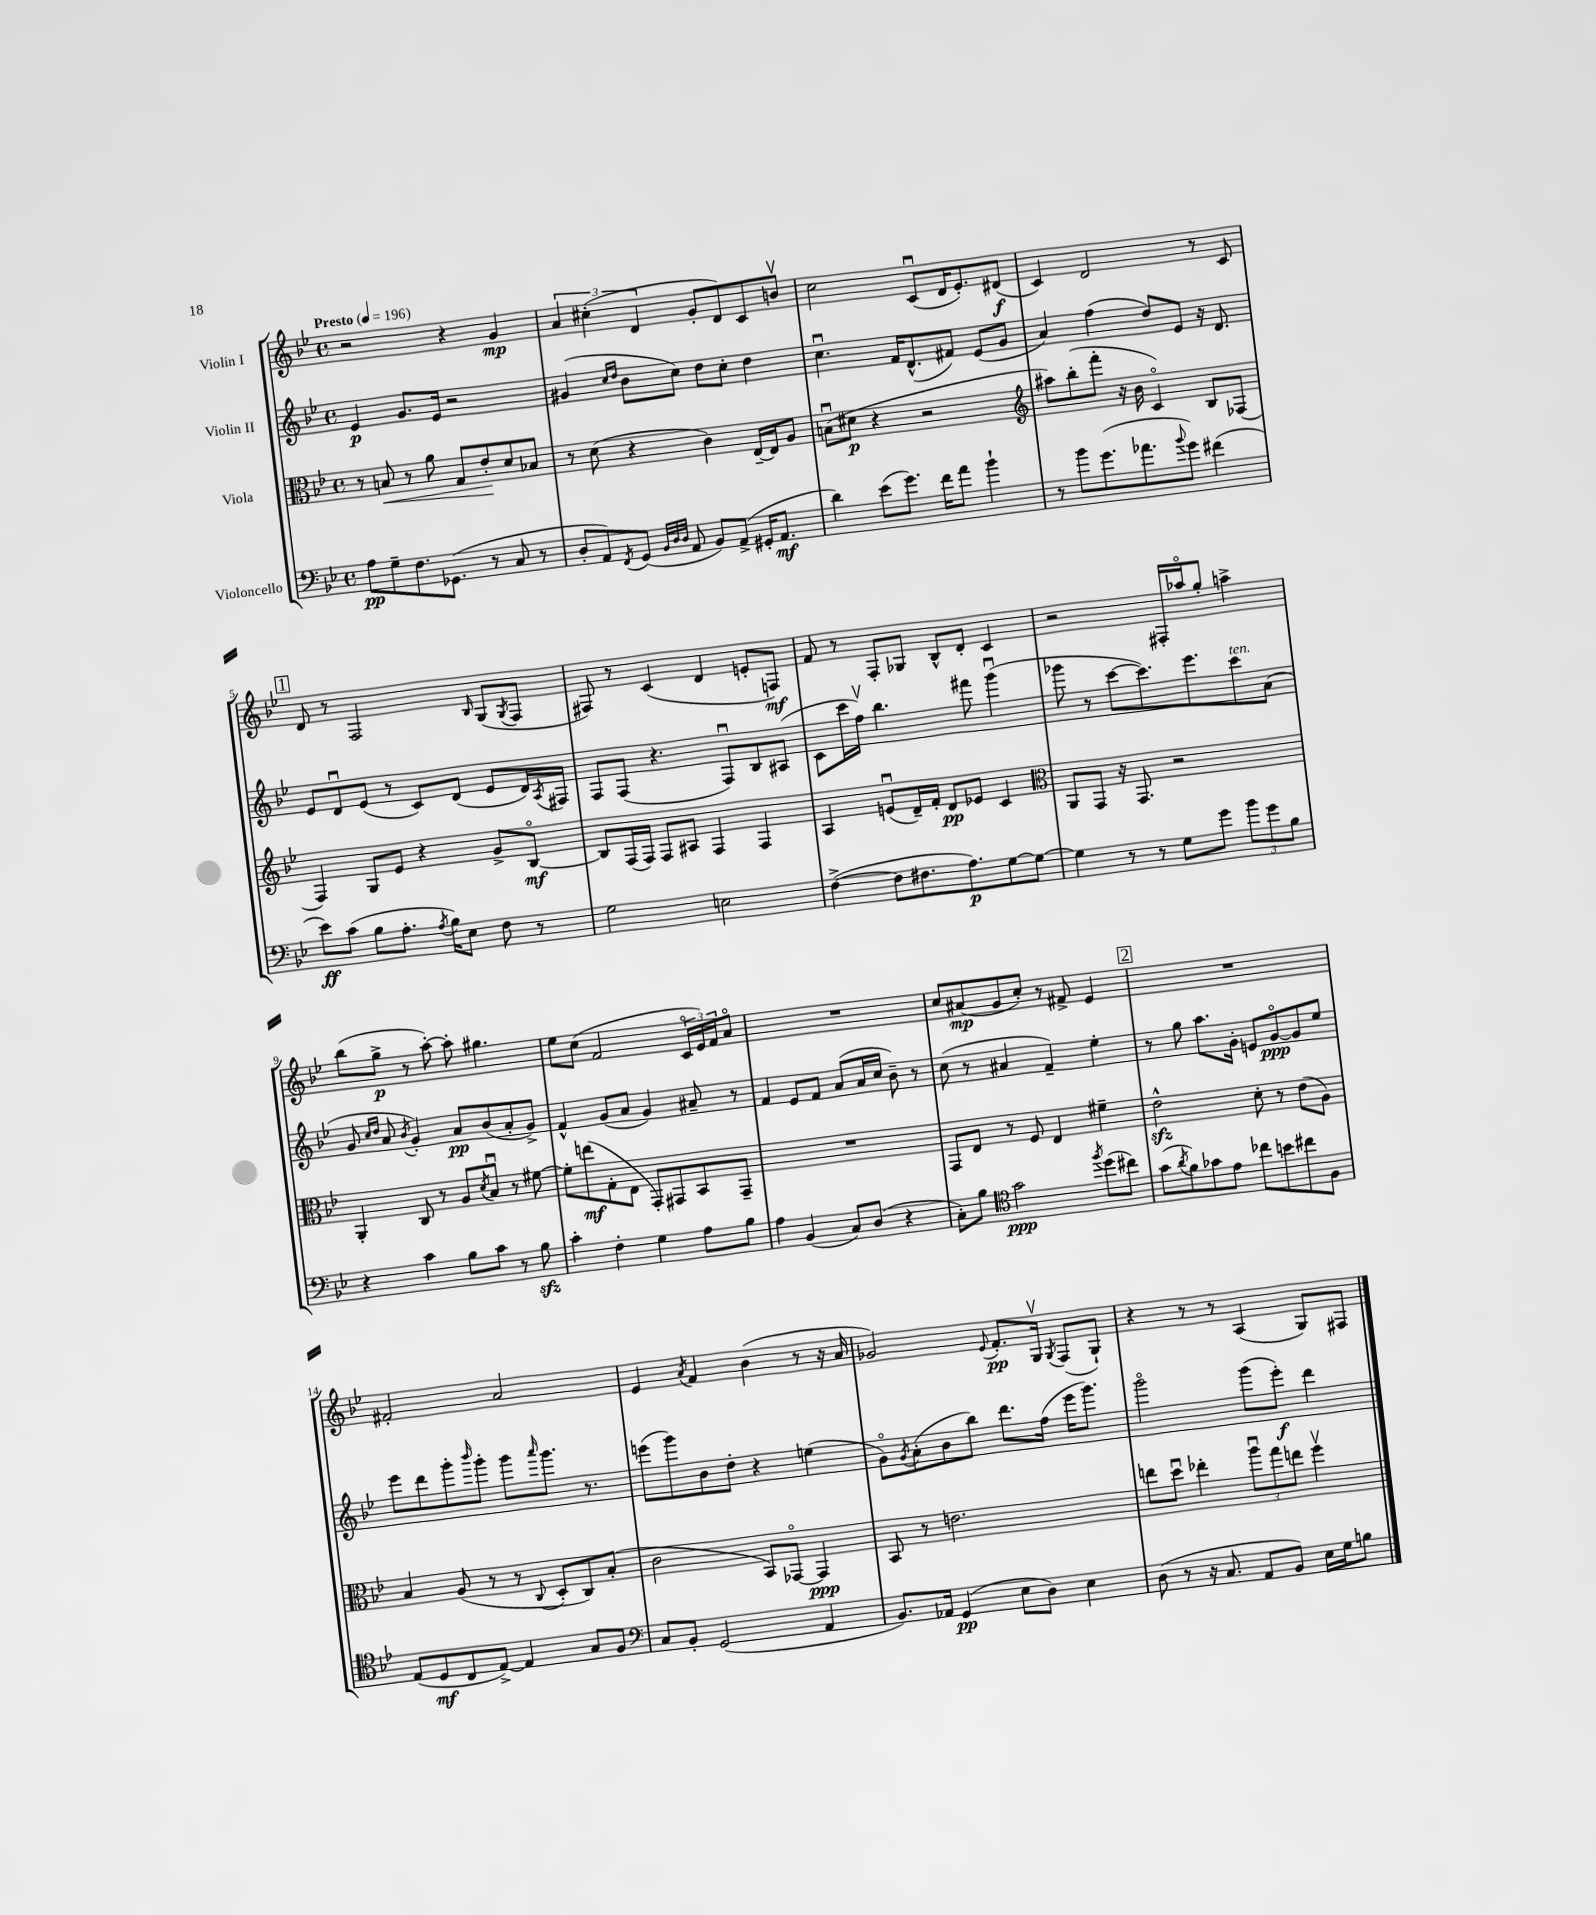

**kern	**kern	**kern	**kern
*staff4	*staff3	*staff2	*staff1
*clefF4	*clefC3	*clefG2	*clefG2
*k[b-e-]	*k[b-e-]	*k[b-e-]	*k[b-e-]
*M4/4	*M4/4	*M4/4	*M4/4
*met(c)	*met(c)	*met(c)	*met(c)
*MM196	*MM196	*MM196	*MM196
8A\L	8r	4e-/	2r
8G~\	8B/	.	.
8.F\	8r	8.g/L	.
.	8a\	.	.
(8.GG-\J	.	16e-/Jk	.
.	8G/L	2r	4r
8r	8e-'/	.	.
8C/	8d/	.	4g/
8r	8B-/J	.	.
=	=	=	=
8D'/L	8r	(4g#/	6a/
8AA/)	(8d\	.	.
.	.	.	(6cc#'\
.	.	16qqcc/LL	.
8qFF/	.	16qqdd/JJ	.
(8GG/J	4r	8b-\L	.
.	.	.	6d/
32qqBB-/LLL	.	.	.
32qqD/	.	.	.
32qqD/JJJ	.	.	.
8AA/	.	8cc\J)	.
8BB-/L)	4c\)	8dd\L	8g'/L
(8AA^/J	.	8cc'\J	8d/)
16GG#'/LK	[16E-~/LL	4dd\	8c/
8.AA/J	16E-/]J	.	.
.	8A/J	.	8bv/J
=	=	=	=
4d\)	(8Bu\L	4.ccu\	2cc\
.	8d#\J	.	.
(8e-\L	4r	.	.
8.g\J)	.	16f/LK	.
.	.	(8.d^^/	.
.	2r	.	(8cu/L
16f\LK	.	.	.
8a\J	.	8f#/J)	16d/K
.	.	.	8.e-'/)
4b-`\	.	(8e-/L	.
.	.	8g/J	(8d#/J
=	=	=	=
*	*clefG2	*	*
8r	8aa#\L)	4a/)	4c/)
8b-\L	(8bb-'\	.	.
(8.g\	8fff'\J	(4ff\	2d/
.	16r	.	.
8.a-\	16b-\	.	.
.	4co/)	8dd/L)	.
8qqb-/	.	.	.
8g\J)	.	8e-/J	.
(4f#\	8B-/L	16r	8r
.	.	8.d/	.
.	(8F-/J	.	8c/
=	=	=	=
8e-\L)	4F/)	8e-/L	8d/
(8c\J	.	8du/	8r
8B-\L	8G/L	(8e-/J	2F/
8.A'\J	8e-/J	8r	.
.	4r	8c/L)	.
8qA/	.	.	.
16B-\LK)	.	.	.
8E-\J	.	(8d/J	.
.	.	.	16qqB-/
8F\	8g^/L	8e-/L	(8G/L
.	.	.	8qG/
8r	[8B-o/J	16d/L)	8F/J
.	.	8qA/	.
.	.	16F#/JJ	.
=	=	=	=
2G\	8B-/]L	8F/L	8F#/)
.	(16F/L	(8F/J	8r
.	16F/JJ)	.	.
.	8F/L	4.r	(4c/
.	8A#/J	.	.
2E\	4F/	.	4d/
.	.	8Fu/L)	.
.	4F/	8B-/	8e'/L
.	.	(8A#/J	8F/J)
=	=	=	=
([4F^\	4A/	8c\L	8f/
.	.	16ccc\L	8r
.	.	16ffv\JJ)	.
8F\]L	(8eu/L	4.bb-\	8F'/L
8.F#\	16d~/L)	.	8G-/J
.	16f'/JJ	.	.
.	8d/L	.	8B-^^/L
8.A\)	.	.	.
.	8e-/J	8fff#\	8d'/J
[8G\	4c/	(4gggu\	4c/
8G\_J	.	.	.
=	=	=	=
*	*clefC3	*	*
4G\]	8AA/L	8ggg-\	2r
.	8GG/J	8r	.
8r	16r	[8ccc\L	.
.	8.GG/	.	.
8r	.	8.ccc\])	.
8G\L	2r	.	16F#'/LL
.	.	8.eee-\	16aa-o/J
8g\J	.	.	8gg'/J
12b-\L	.	8ccc\	4aa^\
12g\	.	.	.
.	.	(8a\J	.
12B-\J	.	.	.
=	=	=	=
4r	4AA'/	8g/	(8bb-\L
.	.	16qqcc/LL	.
.	.	16qqdd/JJ	.
.	.	8a/	8gg^\J
.	.	8qb-/	.
4c\	8C/	4g'/)	8r
.	8r	.	[8aa'\)
8B-\L	8A/L	8a/L	8aa'\]
.	8qd/	.	.
8c\J	8B-u/J	(8b-/	4.gg#\
8r	8r	8a'/	.
8B-\	[8f#\	8g^/J)	.
=	=	=	=
4c'\	8f#'\]L	4f^^/	8ee-\L
.	(8ee\	.	(8cc\J
4F'\	8G'\	(8g/L	2f/
.	8E-\J	8a/J	.
4G\	8GG'/L)	4g/)	.
.	8GG#/	.	.
8A\L	8BB-/	8a#~/	24co/LL
.	.	.	24e-/)
.	.	.	24f/J
8B-\J	8GG#~/J	8r	8ao/J
=	=	=	=
4A\	1r	4f/	1r
(4BB-/	.	8e-/L	.
.	.	8f/J	.
8C/L)	.	(8a/L	.
(8D/J	.	16a/L	.
.	.	16cc/JJ	.
4r	.	8b-~\)	.
.	.	8r	.
=	=	=	=
8C'\L)	8GG/L	(8cc\	8cc/L
8B-\J	8E-/J	8r	(8a#/
*clefC4	*	*	*
2g\	8r	4a#/	8g/
.	8F/	.	8cc'/J)
.	4E-/	4f~/)	8r
.	.	.	8f#^/
8qff/	.	.	.
(8dd\L	4f#~\	4ee-'\	4e-/
8cc#\J)	.	.	.
=	=	=	=
(8g\L	2e-^^\	8r	1r
8qa/	.	.	.
8f\)	.	8gg\	.
8g-\	.	8.aa\L	.
8e-\J	.	.	.
.	.	16g'\Jk	.
8cc-\L	8d'\	8e/L	.
8b\	8r	[8go/	.
8cc#\	(8e-\L	8g/]	.
8F\J	8A\J)	8ee-/J	.
=	=	=	=
(8E-/L	4B-/	8eee-\L	2f#'/
8D/	.	8ddd\	.
8C/	(8A/	8ggg'\	.
.	.	16qqbbb-/	.
[8E-^/J)	8r	8ggg'\J	.
4E-/]	8r	8ggg\L	2a/
.	8qqC/	16qqaaa/	.
.	8D'/L	8.ggg\J	.
8G/L	8C/)	.	.
.	.	8.r	.
8F/J	(8B-'/J	.	.
=	=	=	=
*clefF4	*	*	*
8C/L	2c\	(8eee\L	4e-/
8BB-'/J	.	8ggg\)	.
.	.	.	8qa/
(2GG/	.	8b-\	4f/
.	.	8dd'\J	.
.	8BB-/L)	4r	(4b-\
.	[8GG-o/J	.	.
4AA/	4GG-/]	(4ee\	8r
.	.	.	16r
.	.	.	16a/
=	=	=	=
8.BB-/L)	8BB-/	8go\L)	2g-/)
.	.	8qg/	.
.	8r	(8a'\	.
16AA-/Jk	.	.	.
(4GG/	2.e\	8b-\	.
.	.	8bb-\J)	.
.	.	.	8qqe-/
8E-\L	.	8.ddd\L	8.f'/L
8D\J)	.	.	.
.	.	(16ff\Jk	16Gv/Jk
.	.	.	8qG/
4E-\	.	16eee-\LK	(8F/L
.	.	8.ggg\J)	.
.	.	.	8G`/J)
=	=	=	=
(8D\	8ee\L	2gggo\	4r
8r	8ddu\J	.	.
16r	4ee-'\	.	8r
8.C/	.	.	.
.	.	.	8r
8AA/L	12aau\L	(8ggg\L	(4A/
.	12gg\	.	.
8BB-/J)	.	8eee-'\J)	.
.	12ee\J	.	.
16E-\LL	4ffv\	4ddd\	8G/L)
16G\J	.	.	.
8B\J	.	.	8F#/J
==	==	==	==
*-	*-	*-	*-
